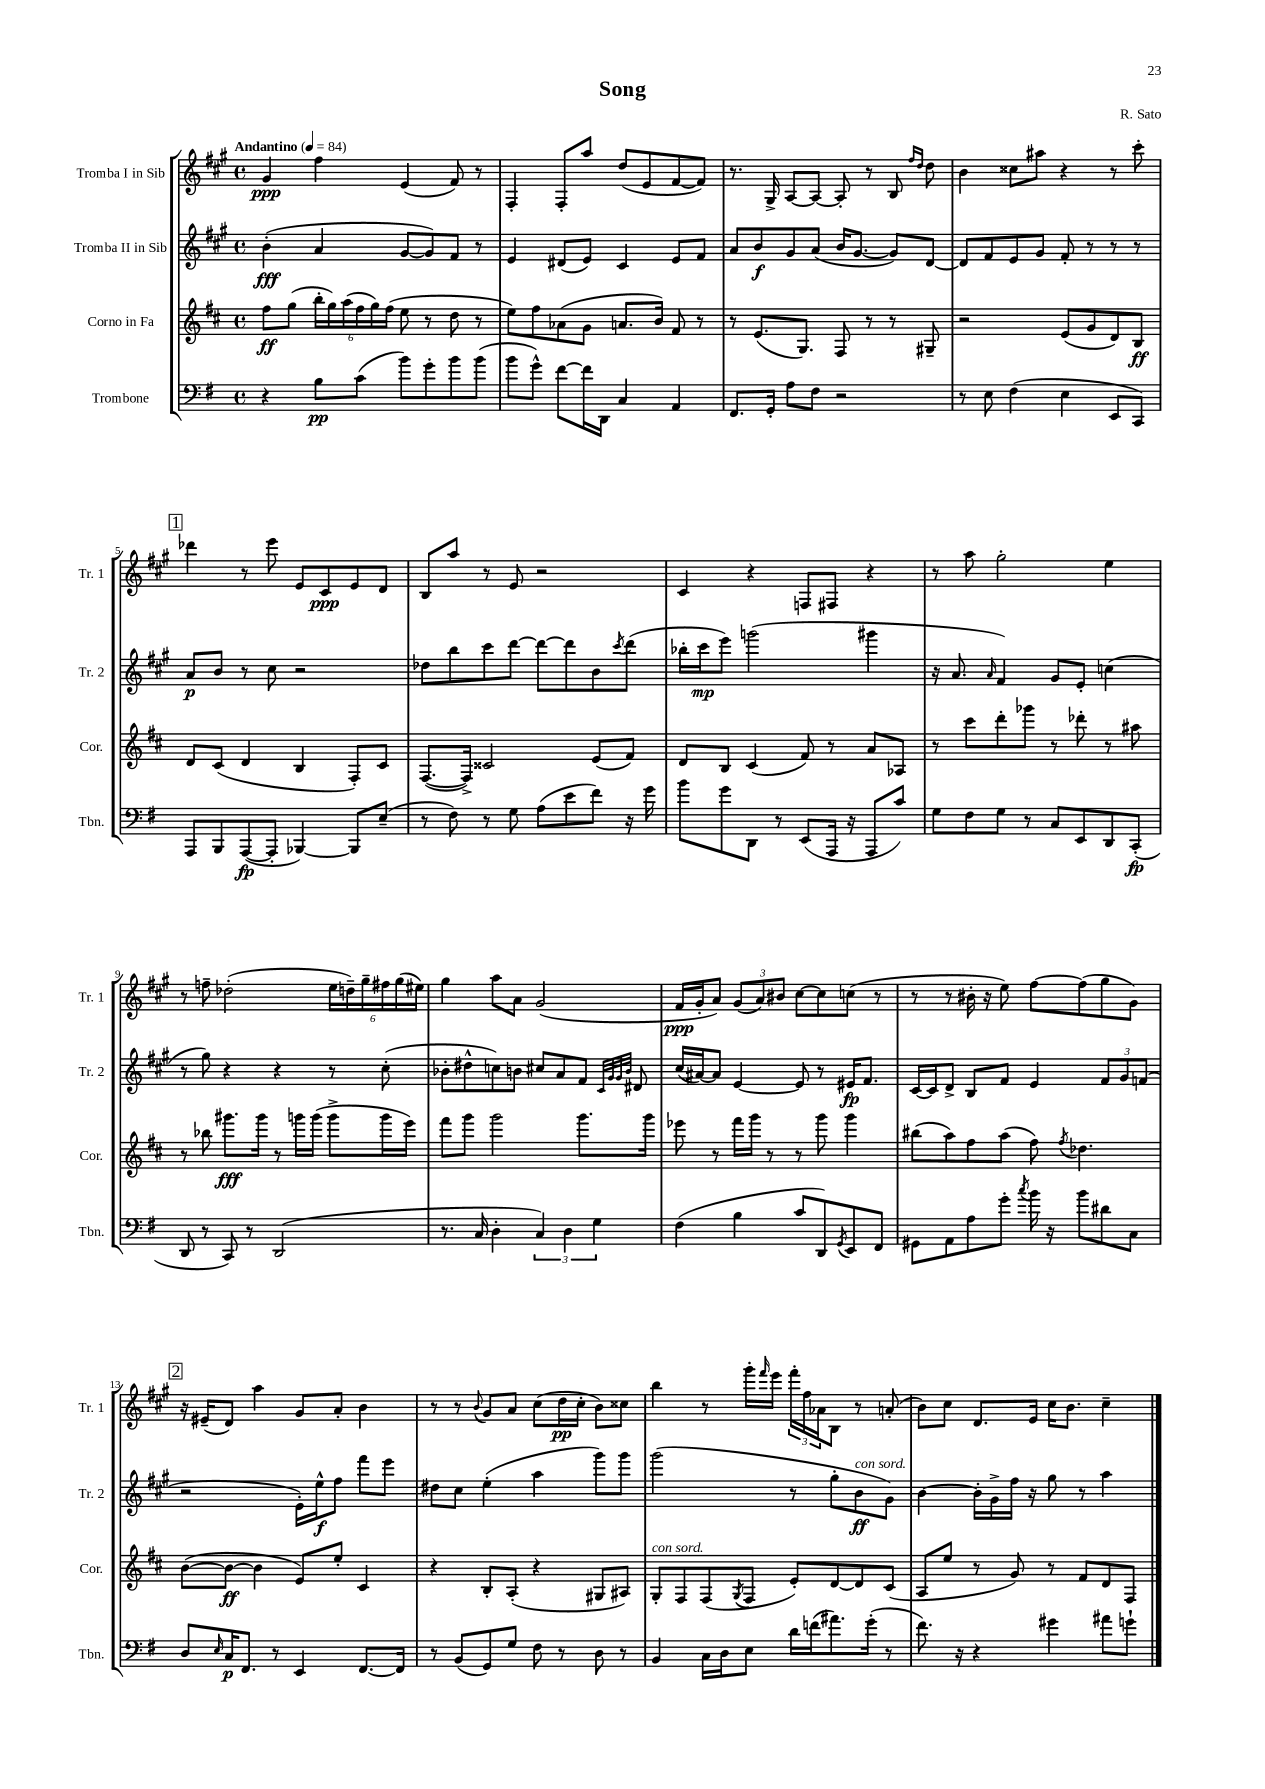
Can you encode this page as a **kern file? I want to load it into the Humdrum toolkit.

**kern	**dynam	**kern	**dynam	**kern	**dynam	**kern	**dynam
*part4	*part4	*part3	*part3	*part2	*part2	*part1	*part1
*staff4	*staff4	*staff3	*staff3	*staff2	*staff2	*staff1	*staff1
*I"Trombone	*	*I"Corno in Fa	*	*I"Tromba II in Sib	*	*I"Tromba I in Sib	*
*I'Tbn.	*	*I'Cor.	*	*I'Tr. 2	*	*I'Tr. 1	*
*clefF4	*	*clefG2	*	*clefG2	*	*clefG2	*
*k[f#]	*	*k[f#c#]	*	*k[f#c#g#]	*	*k[f#c#g#]	*
*M4/4	*	*M4/4	*	*M4/4	*	*M4/4	*
*met(c)	*	*met(c)	*	*met(c)	*	*met(c)	*
*MM84	*	*MM84	*	*MM84	*	*MM84	*
=1	=1	=1	=1	=1	=1	=1	=1
!	!	!	!	!	!	!LO:TX:a:B:t=Andantino	!
4r	.	8ff#\L	ff	(4b'\	fff	4g#/	ppp
.	.	(8gg\J	.	.	.	.	.
8B\L	pp	24bb'\LL	.	4a/	.	4ff#\	.
.	.	24gg\)	.	.	.	.	.
.	.	(24aa\	.	.	.	.	.
(8c\J	.	24ff#\	.	.	.	.	.
.	.	24gg\)	.	.	.	.	.
.	.	(24ff#\JJ	.	.	.	.	.
8b\L)	.	8ee\	.	[8g#/L	.	(4e/	.
8g'\	.	8r	.	8g#/])	.	.	.
8b\	.	8dd\	.	8f#/J	.	8f#/)	.
(8b\J	.	8r	.	8r	.	8r	.
=2	=2	=2	=2	=2	=2	=2	=2
8b\L	.	8ee\L)	.	4e/	.	4F#'/	.
8g^^\J)	.	8ff#\	.	.	.	.	.
[8f#\L	.	(8a-X\	.	(8d#X/L	.	8F#'/L	.
16f#\L]	.	8g\J	.	8e/J)	.	8aa/J	.
16DD\JJ	.	.	.	.	.	.	.
4C/	.	8.an/L	.	4c#/	.	(8dd/L	.
.	.	.	.	.	.	8e/	.
.	.	16b/Jk)	.	.	.	.	.
4AA/	.	8f#/	.	8e/L	.	[8f#/	.
.	.	8r	.	8f#/J	.	8f#/J])	.
=3	=3	=3	=3	=3	=3	=3	=3
8.FF#/L	.	8r	.	8a/L	.	8.r	.
.	.	(8.e/L	.	8b/	f	.	.
16GG'/Jk	.	.	.	.	.	16G#^/	.
8A\L	.	.	.	8g#/	.	[8A/L	.
.	.	8.G/J)	.	.	.	.	.
8F#\J	.	.	.	(8a/J	.	8A/J_	.
2r	.	8F#/	.	16b/KL	.	8A'/]	.
.	.	.	.	[8.g#/J	.	.	.
.	.	8r	.	.	.	8r	.
.	.	8r	.	8g#/L])	.	8B/	.
.	.	.	.	.	.	16qqff#/LL	.
.	.	.	.	.	.	16qqdd/JJ	.
.	.	8G#X~/	.	[8d/J	.	8dd\	.
=4	=4	=4	=4	=4	=4	=4	=4
8r	.	2r	.	8d/L]	.	4b\	.
8E\	.	.	.	8f#/	.	.	.
(4F#\	.	.	.	8e/	.	8cc##X\L	.
.	.	.	.	8g#/J	.	8aa#X\J	.
4E\	.	(8e/L	.	8f#'/	.	4r	.
.	.	8g/	.	8r	.	.	.
8EE/L	.	8d/)	.	8r	.	8r	.
8CC/J)	.	8B/J	ff	8r	.	8ccc#'\	.
!!LO:LB:g=z
!!LO:REH:place=s1:t=1
=5	=5	=5	=5	=5	=5	=5	=5
8AAA/L	.	8d/L	.	8a/L	p	4ddd-X\	.
8BBB/	.	(8c#/J	.	8b/J	.	.	.
([8AAA/	fp	4d/	.	8r	.	8r	.
8AAA'/J]	.	.	.	8cc#\	.	8eee\	.
[4BBB-X/)	.	4B/	.	2r	.	8e/L	.
.	.	.	.	.	.	8c#/	ppp
8BBB-/L]	.	8F#'/L)	.	.	.	8e/	.
(8E~/J	.	8c#/J	.	.	.	8d/J	.
=6	=6	=6	=6	=6	=6	=6	=6
8r	.	([8.F#/L	.	8dd-X\L	.	8B/L	.
8F#\)	.	.	.	8bb\	.	8aa/J	.
.	.	16F#^/Jk])	.	.	.	.	.
8r	.	2c##X/	.	8ccc#\	.	8r	.
8G\	.	.	.	[8ddd\J	.	8e/	.
(8A\L	.	.	.	8ddd\L_	.	2r	.
8e\	.	.	.	8ddd\]	.	.	.
8f#\J)	.	(8e/L	.	8b\	.	.	.
.	.	.	.	8qccc#/	.	.	.
16r	.	8f#/J)	.	(8ddd\J	.	.	.
16g\	.	.	.	.	.	.	.
=7	=7	=7	=7	=7	=7	=7	=7
8b\L	.	8d/L	.	16bb-X'\LL	.	4c#/	.
.	.	.	.	16ccc#\J	mp	.	.
8g\	.	8B/J	.	8eee\J)	.	.	.
8DD\J	.	(4c#/	.	(2gggn\	.	4r	.
8r	.	.	.	.	.	.	.
(8EE/L	.	8f#/)	.	.	.	8Fn/L	.
16AAA/Jk	.	8r	.	.	.	8F#X/J	.
16r	.	.	.	.	.	.	.
8AAA/L	.	8a/L	.	4ggg#X\	.	4r	.
8c/J)	.	8A-X/J	.	.	.	.	.
=8	=8	=8	=8	=8	=8	=8	=8
8G\L	.	8r	.	16r	.	8r	.
.	.	.	.	8.a/	.	.	.
8F#\	.	8ccc#\L	.	.	.	8aa\	.
.	.	.	.	16qqa/	.	.	.
8G\J	.	8ddd'\	.	4f#/)	.	2gg#'\	.
8r	.	8ggg-X\J	.	.	.	.	.
8C/L	.	8r	.	8g#/L	.	.	.
8EE/	.	8ddd-X'\	.	8e'/J	.	.	.
8DD/	.	8r	.	(4ccn\	.	4ee\	.
(8CC'/J	fp	8aa#X\	.	.	.	.	.
!!LO:LB:g=z
=9	=9	=9	=9	=9	=9	=9	=9
8DD/	.	8r	.	8r	.	8r	.
8r	.	8bb-X\	.	8gg#\)	.	8ffn~\	.
8CC/)	.	8.ggg#X\L	fff	4r	.	(2dd-X'\	.
8r	.	.	.	.	.	.	.
.	.	16ggg#\Jk	.	.	.	.	.
(2DD/	.	8r	.	4r	.	.	.
.	.	16gggn\LL	.	.	.	.	.
.	.	(16ggg\JJ	.	.	.	.	.
.	.	8ggg^\L	.	8r	.	24ee\LL	.
.	.	.	.	.	.	24ddn~\)	.
.	.	.	.	.	.	24gg#~\	.
.	.	16ggg\L	.	(8cc#'\	.	24ff#X\	.
.	.	.	.	.	.	(24gg#\	.
.	.	16eee\JJ)	.	.	.	.	.
.	.	.	.	.	.	24ee#X\JJ)	.
=10	=10	=10	=10	=10	=10	=10	=10
8.r	.	8fff#\L	.	8b-X'\L	.	4gg#\	.
.	.	8ggg\J	.	8dd#X^^\	.	.	.
16C/	.	.	.	.	.	.	.
4D'\	.	2ggg\	.	8ccn\)	.	8aa\L	.
.	.	.	.	8bn\J	.	8a\J	.
6C/)	.	.	.	8cc#X/L	.	(2g#/	.
.	.	.	.	8a/	.	.	.
6D\	.	.	.	.	.	.	.
.	.	8.ggg\L	.	8f#/J	.	.	.
6G\	.	.	.	.	.	.	.
.	.	.	.	32qqc#/LLL	.	.	.
.	.	.	.	32qqg#/	.	.	.
.	.	.	.	32qqg#/	.	.	.
.	.	.	.	32qqb/JJJ	.	.	.
.	.	.	.	8d#X/	.	.	.
.	.	16ggg\Jk	.	.	.	.	.
=11	=11	=11	=11	=11	=11	=11	=11
(4F#\	.	8eee-X\	.	(16cc#/LL	.	16f#/LL	ppp
.	.	.	.	[16a#X/J)	.	16g#'/J	.
.	.	8r	.	8a#/J]	.	8a/J)	.
4B\	.	16fff#\LL	.	[4e/	.	(12g#/L	.
.	.	16ggg\JJ	.	.	.	.	.
.	.	.	.	.	.	12a/)	.
.	.	8r	.	.	.	.	.
.	.	.	.	.	.	12b#X/J	.
8c/L	.	8r	.	8e/]	.	[8cc#\L	.
8DD/)	.	8ggg\	.	8r	.	8cc#\]	.
8qGG/	.	.	.	.	.	.	.
8EE/	.	4ggg\	.	16e#X/KL	fp	(8ccn\J	.
.	.	.	.	8.f#/J	.	.	.
8FF#/J	.	.	.	.	.	8r	.
=12	=12	=12	=12	=12	=12	=12	=12
8GG#X\L	.	(8bb#X\L	.	[16c#/LL	.	8r	.
.	.	.	.	16c#/J]	.	.	.
8AA\	.	8aa\)	.	8d^/J	.	8r	.
8A\	.	8ff#\	.	8B/L	.	16b#X'\	.
.	.	.	.	.	.	16r	.
8g'\J	.	(8aa\J	.	8f#/J	.	8ee\)	.
8qcc/	.	.	.	.	.	.	.
16b\	.	8ff#\)	.	4e/	.	[8ff#\L	.
16r	.	.	.	.	.	.	.
.	.	8qff#/	.	.	.	.	.
8b\L	.	4.dd-X\	.	.	.	(8ff#\]	.
8d#X\	.	.	.	12f#/L	.	8gg#\	.
.	.	.	.	12g#/	.	.	.
8C\J	.	.	.	.	.	8g#\J)	.
.	.	.	.	(12fn/J	.	.	.
!!LO:LB:g=z
!!LO:REH:place=s1:t=2
=13	=13	=13	=13	=13	=13	=13	=13
8D/L	.	([8b\L	.	2r	.	16r	.
.	.	.	.	.	.	(16e#X~/KL	.
16qqE/	.	.	.	.	.	.	.
16C/K	p	8b\J_	ff	.	.	8d/J)	.
8.FF#/J	.	.	.	.	.	.	.
.	.	4b\]	.	.	.	4aa\	.
8r	.	.	.	.	.	.	.
4EE/	.	8e/L)	.	16e'\LL)	.	8g#/L	.
.	.	.	.	16ee^^\J	f	.	.
.	.	8ee'/J	.	8ff#\J	.	8a'/J	.
[8.FF#/L	.	4c#/	.	8fff#\L	.	4b\	.
.	.	.	.	8eee\J	.	.	.
16FF#/Jk]	.	.	.	.	.	.	.
=14	=14	=14	=14	=14	=14	=14	=14
8r	.	4r	.	8dd#X\L	.	8r	.
(8BB/L	.	.	.	8cc#\J	.	8r	.
.	.	.	.	.	.	8qqb/	.
8GG/)	.	8B'/L	.	(4ee'\	.	8g#/L	.
8G/J	.	(8A'/J	.	.	.	8a/J	.
8F#\	.	4r	.	4aa\	.	(8cc#\L	.
8r	.	.	.	.	.	16dd\L	pp
.	.	.	.	.	.	16cc#'\JJ	.
8D\	.	8G#X/L	.	8ggg#\L)	.	8b\L)	.
8r	.	8A#X/J)	.	8ggg#\J	.	8cc##X\J	.
=15	=15	=15	=15	=15	=15	=15	=15
!	!	!LO:TX:a:i:t=con sord.	!	!	!	!	!
4BB/	.	8G'/L	.	(2ggg#\	.	4bb\	.
.	.	8F#/	.	.	.	.	.
16C\LL	.	(8F#/	.	.	.	8r	.
16D\J	.	.	.	.	.	.	.
.	.	8qG/	.	.	.	.	.
8E\J	.	8F#/J	.	.	.	16ggg#'\LL	.
.	.	.	.	.	.	16qqfff#/	.
.	.	.	.	.	.	16eee\JJ	.
16d\LL	.	8e'/L)	.	8r	.	24fff#'\LL	.
.	.	.	.	.	.	24ff#\	.
(16fn\J	.	.	.	.	.	.	.
.	.	.	.	.	.	24a-X\J	.
8.a#X\)	.	[8d/	.	8gg#'\L	.	8B\J	.
!	!	!	!	!LO:TX:a:i:t=con sord.	!	!	!
.	.	8d/]	.	8b\	ff	8r	.
(16g'\Jk	.	.	.	.	.	.	.
8r	.	(8c#/J	.	8g#\J)	.	(8an'/	.
=16	=16	=16	=16	=16	=16	=16	=16
8.f#\)	.	8A/L	.	[4b\	.	8b\L)	.
.	.	8ee/J	.	.	.	8cc#\J	.
16r	.	.	.	.	.	.	.
4r	.	8r	.	16b'\LL]	.	8.d/L	.
.	.	.	.	16g#^\	.	.	.
.	.	8g/)	.	16ff#\JJ	.	.	.
.	.	.	.	16r	.	16e/Jk	.
4g#X\	.	8r	.	8gg#\	.	16cc#\KL	.
.	.	.	.	.	.	8.b\J	.
.	.	8f#/L	.	8r	.	.	.
8a#X\L	.	8d/	.	4aa\	.	4cc#~\	.
8gn`\J	.	8F#/J	.	.	.	.	.
==	==	==	==	==	==	==	==
*-	*-	*-	*-	*-	*-	*-	*-
